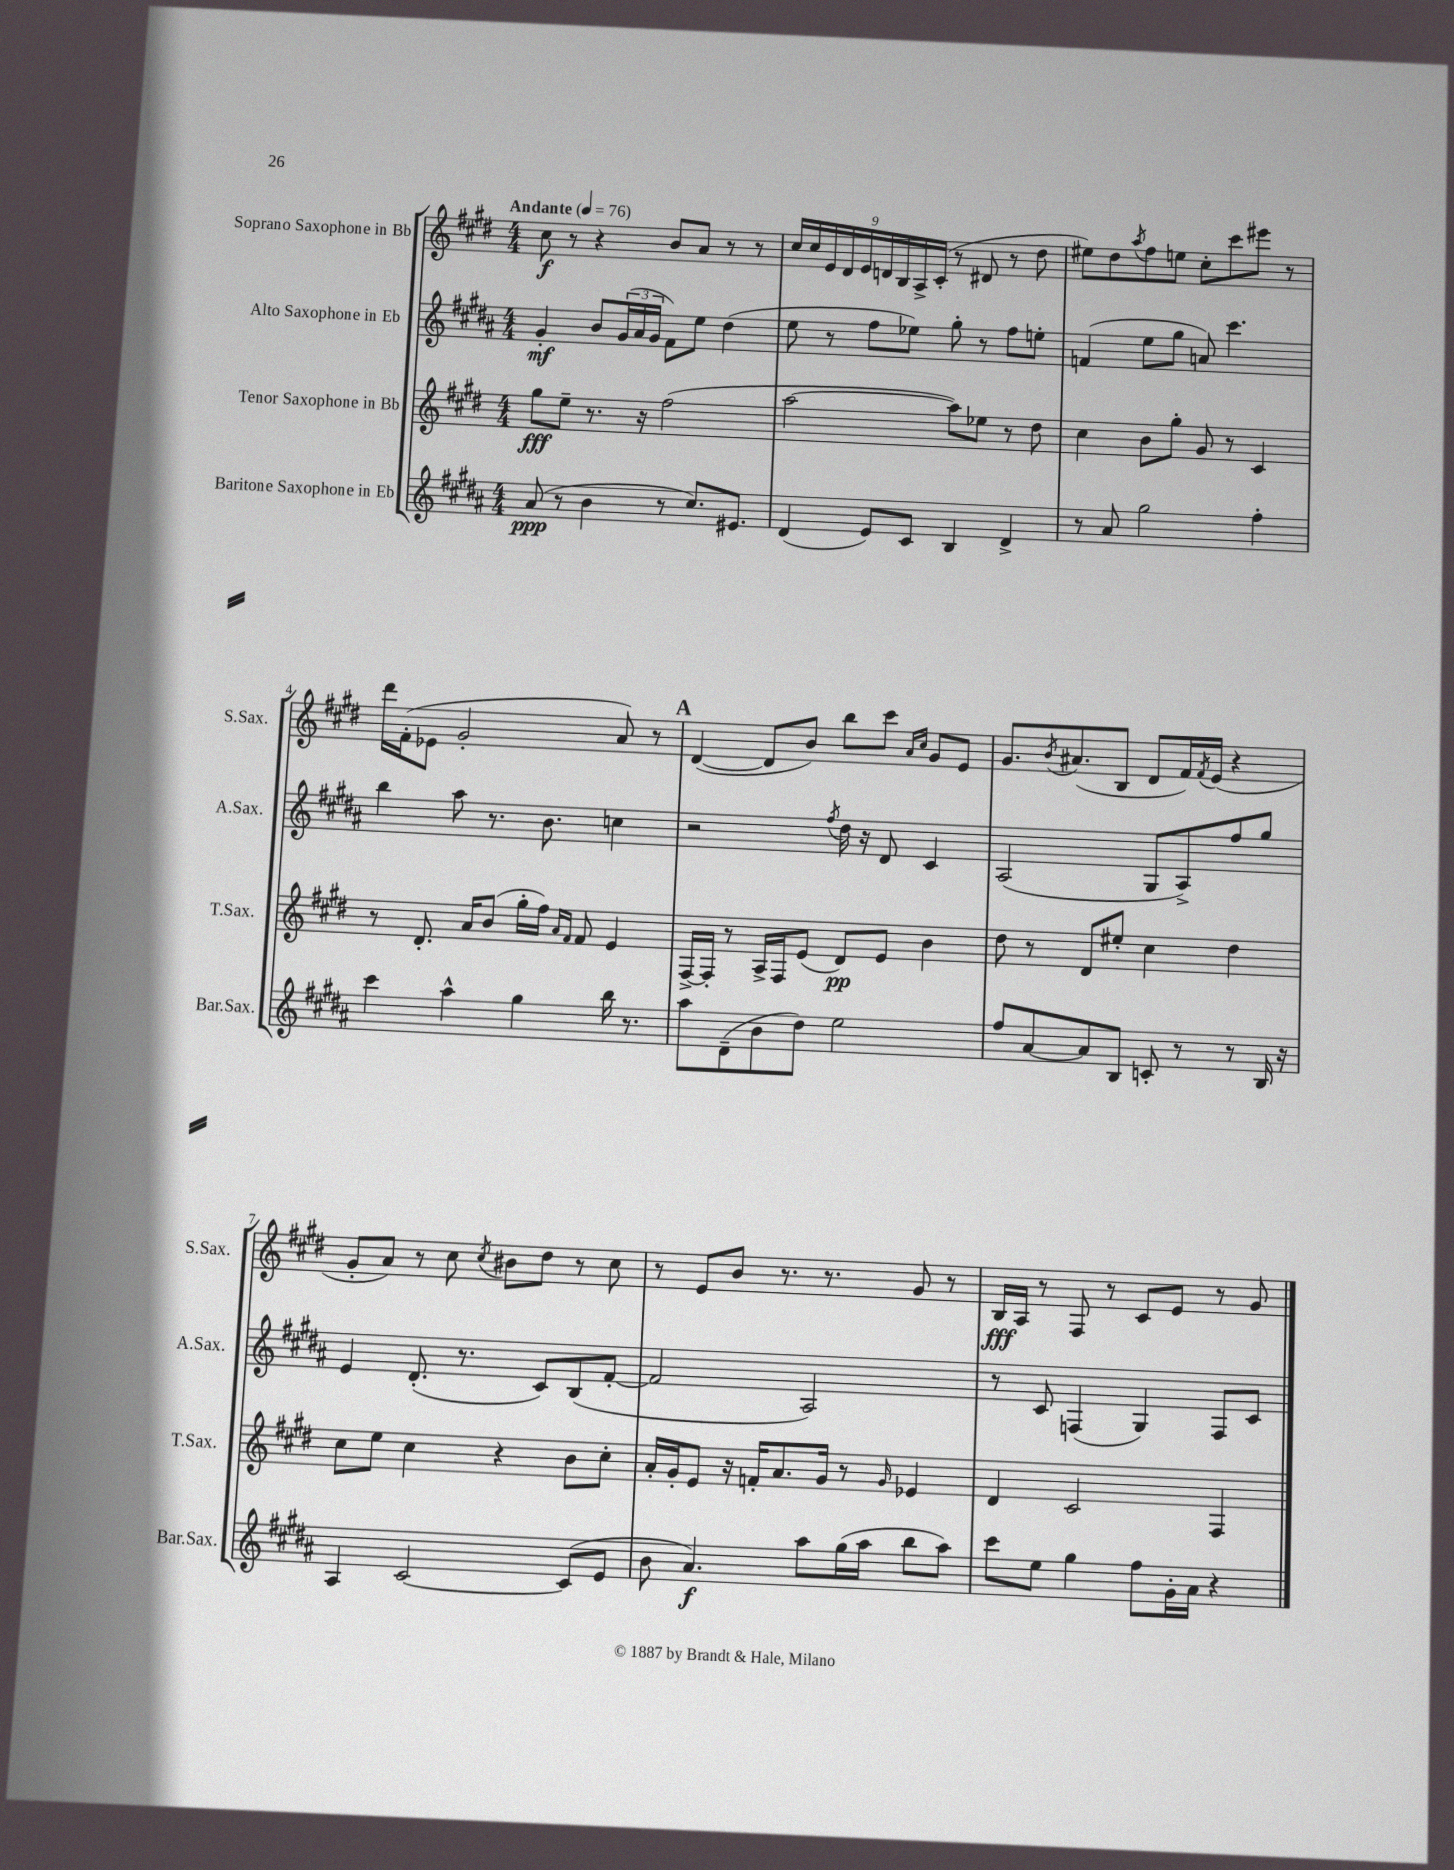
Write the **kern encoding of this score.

**kern	**kern	**kern	**kern
*staff4	*staff3	*staff2	*staff1
*clefG2	*clefG2	*clefG2	*clefG2
*k[f#c#g#d#a#]	*k[f#c#g#d#]	*k[f#c#g#d#a#]	*k[f#c#g#d#]
*M4/4	*M4/4	*M4/4	*M4/4
*MM76	*MM76	*MM76	*MM76
(8a#	8gg#	4g#'	8cc#
8r	8ee~	.	8r
4b	8.r	8b	4r
.	.	(24g#	.
.	.	24a#	.
.	16r	.	.
.	.	24g#	.
8r	(2ff#	8f#)	8b
8.cc#)	.	8ee	8a
.	.	(4dd#	8r
8.e#	.	.	.
.	.	.	8r
=	=	=	=
(4d#	[2aa	8ee	18cc#
.	.	.	18cc#
.	.	.	18e
.	.	8r	.
.	.	.	18d#
.	.	.	18e
8e)	.	8ff#	.
.	.	.	18d
.	.	.	18B
8c#	.	8ee-)	.
.	.	.	18A^
.	.	.	(18c#'
4B	8aa])	8gg#'	8r
.	8ee-	8r	8d#
4d#^	8r	8ff#	8r
.	8dd#	8ee'	8dd#
=	=	=	=
8r	4cc#	(4f	8ee#)
8a#	.	.	8dd#
.	.	.	8qaa
2gg#	8b	8ee	8ff#
.	8gg#'	8gg#	8ee
.	8g#	8a)	8cc#'
.	8r	4.ccc#	8ccc#
4ff#'	4c#	.	8eee#
.	.	.	8r
=	=	=	=
4ccc#	8r	4bb	16ddd#
.	.	.	(16f#'
.	8.d#'	.	8e-
4aa#^^	.	8aa#	2g#'
.	16a	.	.
.	(8b	8.r	.
4gg#	16gg#'	.	.
.	16ff#)	8.b	.
.	16qqa	.	.
.	16qqf#	.	.
.	8f#	.	.
16bb	4e	4cc	8a)
8.r	.	.	.
.	.	.	8r
=	=	=	=
8aa#	[16F#^	2r	([4d#
.	16F#']	.	.
(8d#~	8r	.	.
8b	16A^	.	8d#]
.	16F#	.	.
8dd#)	(8e	.	8b)
.	.	8qff#	.
2ee	8d#)	16dd#	8bb
.	.	16r	.
.	8e	8d#	8ccc#
.	.	.	16qqa
.	.	.	16qqcc#
.	4b	4c#	8g#
.	.	.	8e
=	=	=	=
8ff#	8dd#	(2A#	8.g#
[8a#	8r	.	.
.	.	.	8qb
.	.	.	(8.a#
8a#]	8d#	.	.
8B	8ee#'	.	8B
8c'	4cc#	8G#	8d#
8r	.	8A#^)	16f#)
.	.	.	8qf#
.	.	.	(16e
8r	4dd#	8ff#	4r
16B	.	8gg#	.
16r	.	.	.
=	=	=	=
4A#	8cc#	4e	8g#'
.	8ee	.	8a)
[2c#	4cc#	(8.d#'	8r
.	.	.	8cc#
.	.	8.r	.
.	.	.	8qcc#
.	4r	.	8b#
.	.	8c#)	8dd#
(8c#]	8b	(8B	8r
8e	8cc#'	[8f#'	8cc#
=	=	=	=
8b	16a'	2f#]	8r
.	16g#'	.	.
4.a#)	8e	.	8e
.	16r	.	8b
.	16f'	.	.
.	8.a	.	8.r
8aa#	.	2A#)	.
.	16g#	.	8.r
(16gg#	8r	.	.
16aa#	.	.	.
.	16qqg#	.	.
8bb	4e-	.	8g#
8aa#)	.	.	8r
=	=	=	=
8ccc#	4d#	8r	16B
.	.	.	16A
8ee	.	8c#	8r
4gg#	2c#	(4F	8F#
.	.	.	8r
8ff#	.	4G#)	8c#
16g#'	.	.	8e
16a#	.	.	.
4r	4F#	8F	8r
.	.	8c#	8g#
==	==	==	==
*-	*-	*-	*-
